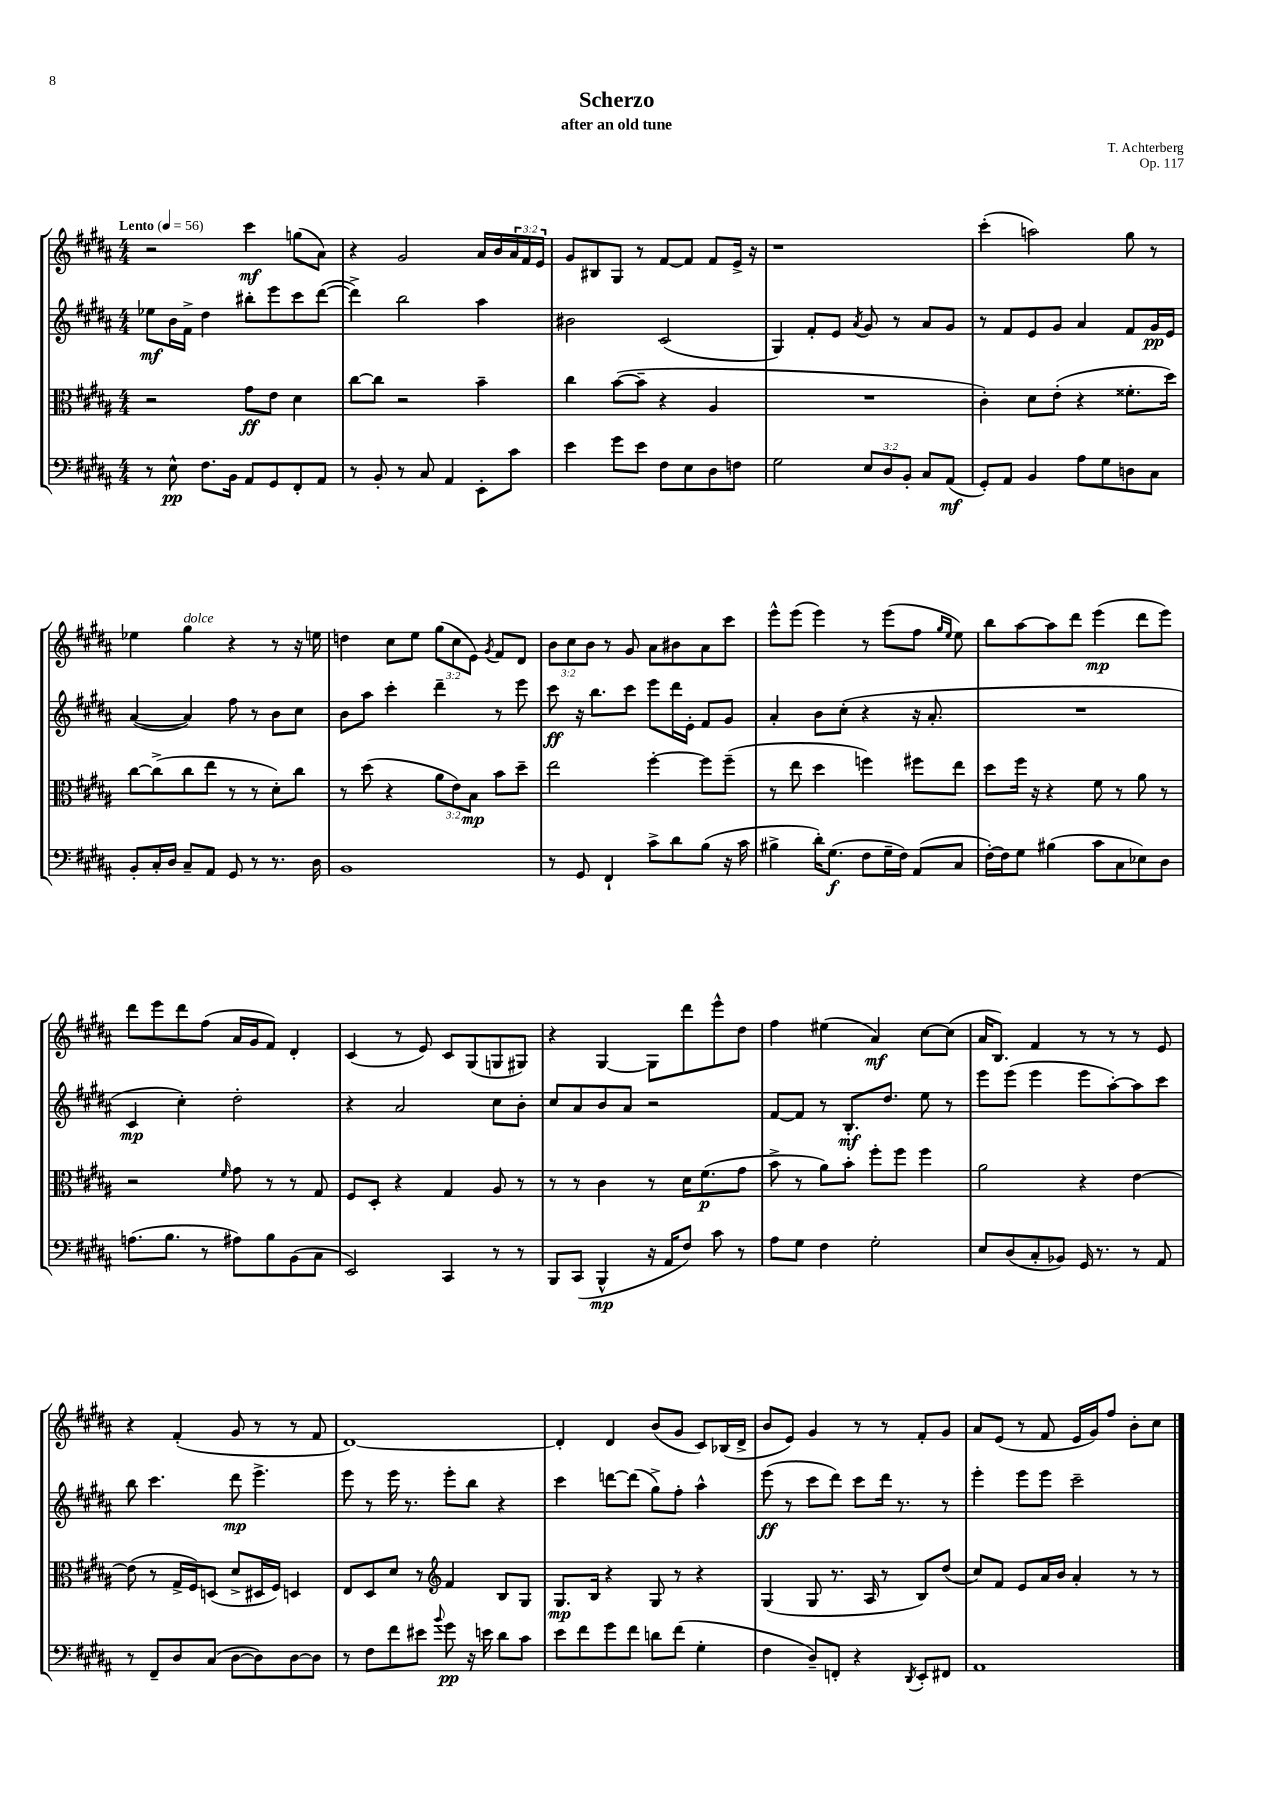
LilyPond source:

\header { title = "Scherzo" composer = "T. Achterberg" subtitle = "after an old tune" opus = "Op. 117" }
<<
\new StaffGroup <<
\new Staff = "s0" {
    \clef treble \key b \major \numericTimeSignature \time 4/4 \override Staff.TupletNumber.text = #tuplet-number::calc-fraction-text \tempo "Lento" 4 = 56
    r2 cis'''4\mf g''8( ais'8) |
    r4 gis'2 ais'16 b'16 \tuplet 3/2 { ais'16 fis'16 e'16 } |
    gis'8 bis8 gis8 r8 fis'8~ fis'8 fis'8 e'16-> r16 |
    r1 |
    cis'''4-.( a''2) gis''8 r8 |
    ees''4 gis''4^\markup { \italic "dolce" } r4 r8 r16 e''16 |
    d''4 cis''8 e''8 \tuplet 3/2 { gis''8( cis''8 e'8) } \acciaccatura { gis'8 } fis'8 dis'8 |
    \tuplet 3/2 { b'8 cis''8 b'8 } r8 gis'8 ais'8 bis'8 ais'8 cis'''8 |
    e'''8-^ e'''8( e'''4) r8 e'''8( fis''8 \grace { gis''16 e''16 } e''8) |
    b''8 ais''8~ ais''8 dis'''8 e'''4\mp( dis'''8 e'''8) |
    dis'''8 e'''8 dis'''8 fis''8( ais'16 gis'16 fis'8) dis'4-. |
    cis'4( r8 e'8) cis'8 gis8( g8 gis8) |
    r4 gis4~ gis8 dis'''8 e'''8-^ dis''8 |
    fis''4 eis''4( ais'4\mf) cis''8~ cis''8( |
    ais'16 b8.) fis'4 r8 r8 r8 e'8 |
    r4 fis'4-.( gis'8 r8 r8 fis'8 |
    dis'1~) |
    dis'4-. dis'4 b'8( gis'8 cis'8) bes16( dis'16-> |
    b'8 e'8) gis'4 r8 r8 fis'8-. gis'8 |
    ais'8 e'8( r8 fis'8 e'16 gis'16) fis''8 b'8-. cis''8 \bar "|." |
}
\new Staff = "s1" {
    \clef treble \key b \major \numericTimeSignature \time 4/4
    ees''8\mf b'16 fis'16-> dis''4 bis''8-. e'''8 cis'''8 dis'''8~( |
    dis'''4->) b''2 ais''4 |
    bis'2 cis'2( |
    gis4) fis'8-. e'8 \acciaccatura { ais'8 } gis'8 r8 ais'8 gis'8 |
    r8 fis'8 e'8 gis'8 ais'4 fis'8 gis'16\pp e'16 |
    ais'4~( ais'4) fis''8 r8 b'8 cis''8 |
    b'8 ais''8 cis'''4-. dis'''4-- r8 e'''8 |
    cis'''8\ff r16 b''8. cis'''8 e'''8 dis'''16 e'16-. fis'8 gis'8 |
    ais'4-. b'8 cis''8-.( r4 r16 ais'8.-. |
    R1 |
    cis'4\mp cis''4-.) dis''2-. |
    r4 ais'2 cis''8 b'8-. |
    cis''8 ais'8 b'8 ais'8 r2 |
    fis'8~ fis'8 r8 b8.-.\mf dis''8. e''8 r8 |
    e'''8 e'''8( e'''4 e'''8 ais''8~-.) ais''8 cis'''8 |
    b''8 cis'''4. dis'''8\mp e'''4.-> |
    e'''8 r8 e'''16 r8. e'''8-. b''8 r4 |
    cis'''4 d'''8~ d'''8( gis''8->) fis''8-. ais''4-^ |
    e'''8\ff( r8 cis'''8 dis'''8) cis'''8 dis'''16 r8. r8 |
    e'''4-. e'''8 e'''8 cis'''2-- \bar "|." |
}
\new Staff = "s2" {
    \clef alto \key b \major \numericTimeSignature \time 4/4 \override Staff.TupletNumber.text = #tuplet-number::calc-fraction-text
    r2 gis'8\ff e'8 dis'4 |
    cis''8~ cis''8 r2 b'4-- |
    cis''4 b'8~( b'8-- r4 ais4 |
    R1 |
    cis'4-.) dis'8 e'8-.( r4 fisis'8.-. dis''16) |
    cis''8~ cis''8->( cis''8 e''8 r8 r8 dis'8-.) cis''8 |
    r8 dis''8( r4 \tuplet 3/2 { ais'8 e'8) b8\mp } b'8 dis''8-- |
    e''2 fis''4~-. fis''8 fis''8--( |
    r8 e''8 dis''4 f''4) fis''8 e''8 |
    dis''8 fis''16 r16 r4 fis'8 r8 ais'8 r8 |
    r2 \grace { fis'16 } gis'8 r8 r8 gis8 |
    fis8 dis8-. r4 gis4 ais8 r8 |
    r8 r8 cis'4 r8 dis'16 fis'8.\p( gis'8 |
    b'8-> r8 ais'8) b'8-. fis''8-. fis''8 fis''4 |
    ais'2 r4 e'4~ |
    e'8( r8 gis16-> fis16) d8( dis'8-> dis16 fis16) d4 |
    e8 dis8 dis'8 r8 \clef treble fis'4 b8 gis8 |
    gis8.\mp b16 r4 gis8 r8 r4 |
    gis4( gis8 r8. ais16 r8 b8) dis''8( |
    cis''8) fis'8 e'8 ais'16 b'16 ais'4-. r8 r8 \bar "|." |
}
\new Staff = "s3" {
    \clef bass \key b \major \numericTimeSignature \time 4/4 \override Staff.TupletNumber.text = #tuplet-number::calc-fraction-text
    r8 e8-^\pp fis8. b,16 ais,8 gis,8 fis,8-. ais,8 |
    r8 b,8-. r8 cis8 ais,4 e,8-. cis'8 |
    e'4 gis'8 e'8 fis8 e8 dis8 f8 |
    gis2 \tuplet 3/2 { e8 dis8 b,8-. } cis8 ais,8\mf( |
    gis,8-.) ais,8 b,4 ais8 gis8 d8 cis8 |
    b,8-. cis16-. dis16 cis8-- ais,8 gis,8 r8 r8. dis16 |
    b,1 |
    r8 gis,8 fis,4-! cis'8-> dis'8 b8( r16 cis'16 |
    bis4-> dis'16-.) gis8.\f( fis8 gis16-- fis16) ais,8( cis8 |
    fis16~-.) fis16 gis8 bis4( cis'8 cis8 ees8) dis8 |
    a8.( b8. r8 ais8) b8 b,8( cis8 |
    e,2) cis,4 r8 r8 |
    b,,8 cis,8( b,,4-^\mp r16 ais,16 fis8) cis'8 r8 |
    ais8 gis8 fis4 gis2-. |
    e8 dis8( cis8-. bes,8) gis,16 r8. r8 ais,8 |
    r8 fis,8-- dis8 cis8( dis8~ dis8) dis8~ dis8 |
    r8 fis8 fis'8 eis'8 \appoggiatura { b'8 } gis'8\pp r16 e'16 dis'8 cis'8 |
    e'8 fis'8 gis'8 fis'8 d'8 fis'8( gis4-. |
    fis4 dis8--) f,8-. r4 \acciaccatura { dis,8 } e,8-. fis,8 |
    ais,1 \bar "|." |
}
>>
>>
\layout { \context { \Score \remove "Bar_number_engraver" } }
